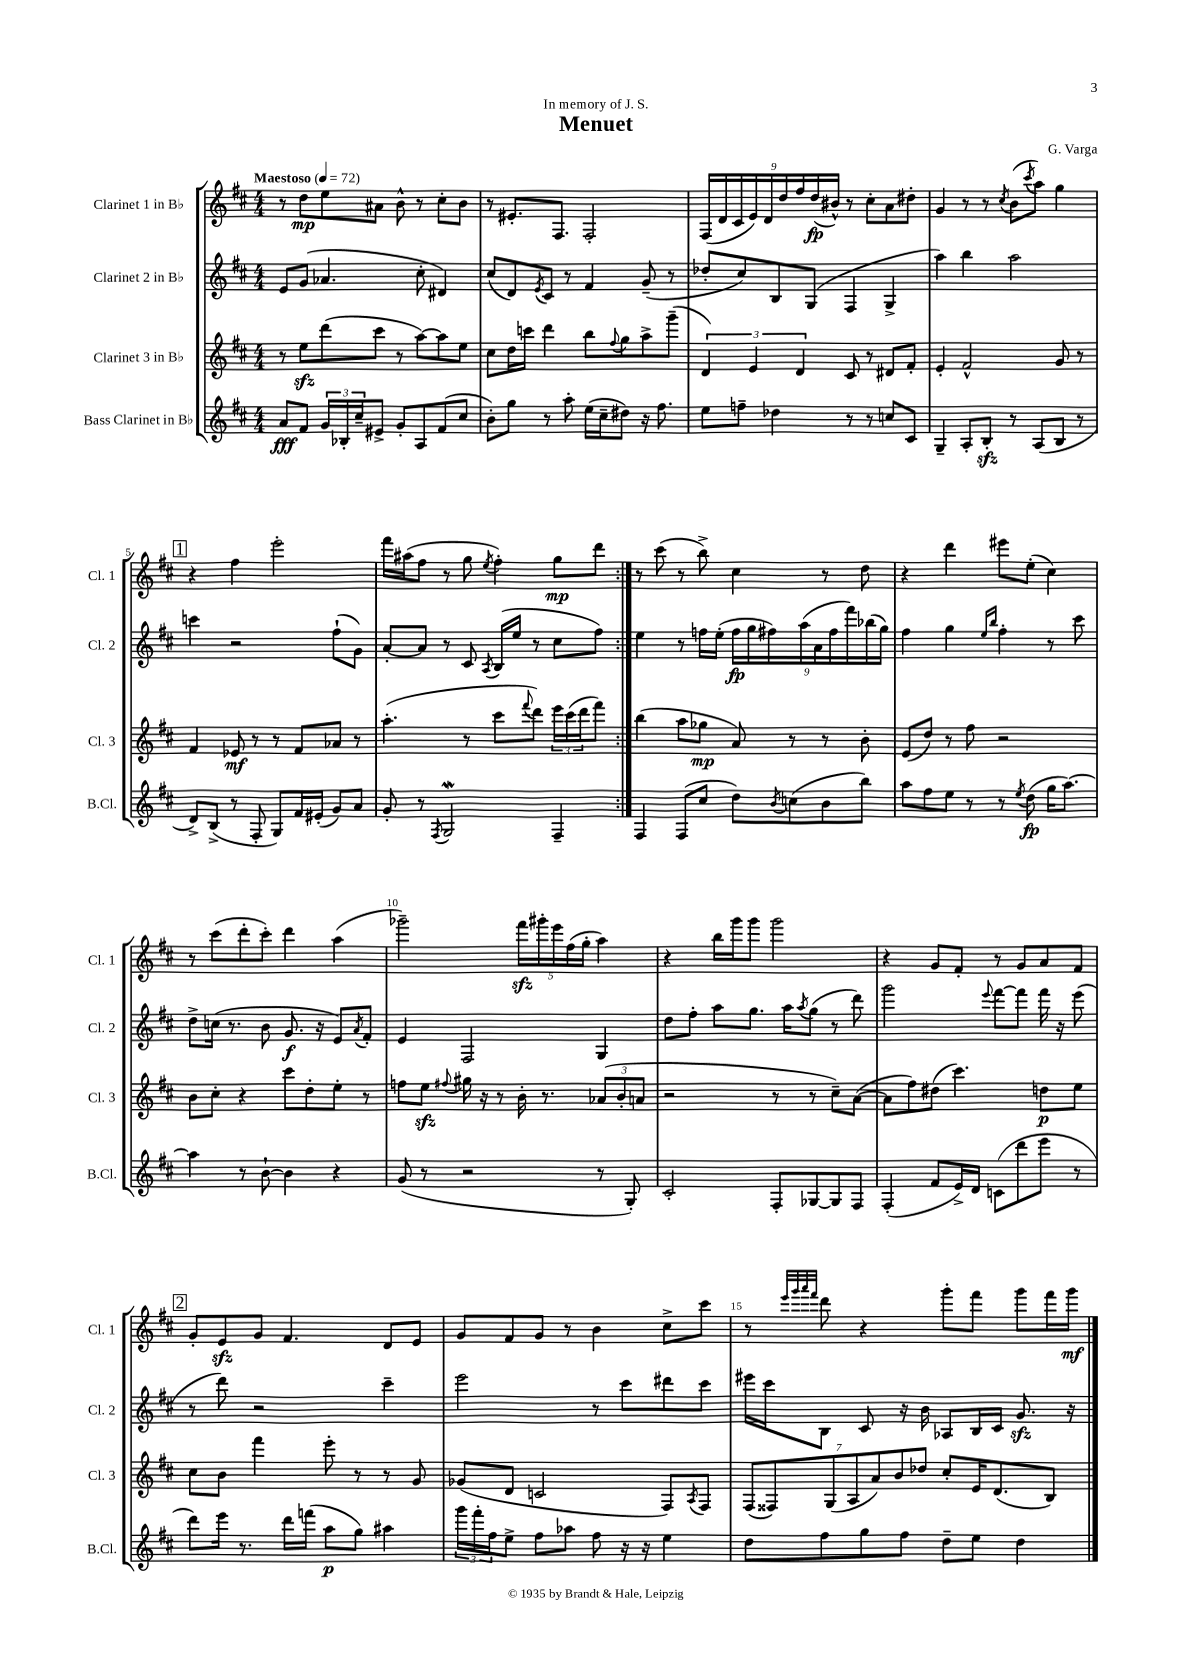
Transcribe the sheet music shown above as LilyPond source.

\header { title = "Menuet" composer = "G. Varga" dedication = "In memory of J. S." }
<<
\new StaffGroup <<
\new Staff = "s0" \with { instrumentName = "Clarinet 1 in Bb" shortInstrumentName = "Cl. 1" } {
    \clef treble \key d \major \numericTimeSignature \time 4/4 \tempo "Maestoso" 4 = 72
    \repeat volta 2 { r8 d''8\mp e''8 ais'8 b'8-^ r8 cis''8-. b'8 |
    r8 eis'8.-. fis8. fis2-. |
    \tuplet 9/8 { fis16( d'16 cis'16 e'16) d'16 d''16 fis''16 d''16\fp( bis'16-^) } r8 cis''8-. a'8 dis''8-. |
    g'4 r8 r8 \acciaccatura { cis''8 } b'8( \acciaccatura { cis'''8 } a''8) g''4 |
    \mark \markup { \box "1" } r4 fis''4 e'''2-. |
    fis'''16 ais''16( fis''8 r8 g''8 \acciaccatura { e''8 } fis''4-.) g''8\mp d'''8 | }
    r8 cis'''8( r8 b''8->) cis''4 r8 d''8 |
    r4 d'''4 eis'''8 e''8-.( cis''4) |
    r8 cis'''8( d'''8-. cis'''8-.) d'''4 a''4( |
    ges'''2--) \tuplet 5/4 { fis'''16\sfz gis'''16-. e'''16 fis''16( g''16-. } a''4) |
    r4 b''16 g'''16 g'''8 g'''2 |
    r4 g'8 fis'8-. r8 g'8 a'8 fis'8 |
    \mark \markup { \box "2" } g'8-. e'8\sfz g'8 fis'4. d'8 e'8 |
    g'8 fis'8 g'8 r8 b'4 cis''8-> cis'''8 |
    r8 \grace { e'''32 g'''32 a'''32 fis'''32 } d'''8 r4 g'''8-. fis'''8 g'''8 fis'''16 g'''16\mf \bar "|." |
}
\new Staff = "s1" \with { instrumentName = "Clarinet 2 in Bb" shortInstrumentName = "Cl. 2" } {
    \clef treble \key d \major \numericTimeSignature \time 4/4
    \repeat volta 2 { e'8 g'8( aes'4. cis''8-. dis'4) |
    cis''8( d'8) \acciaccatura { e'8 } cis'8 r8 fis'4 g'8--( r8 |
    des''8-. cis''8) b8 g8( fis4 g4-> |
    a''4) b''4 a''2 |
    \mark \markup { \box "1" } c'''4 r2 fis''8-!( g'8) |
    a'8~-. a'8 r8 cis'8 \acciaccatura { a8 } b16( e''16 r8 cis''8 fis''8) | }
    e''4 r8 f''16 e''16-.( \tuplet 9/8 { f''16\fp g''16 fis''16) a''16( a'16 fis''16 fis'''16) bes''16( g''16) } |
    fis''4 g''4 \grace { e''16 b''16 } fis''4-. r8 cis'''8 |
    d''8-> c''16( r8. b'8 g'8.\f r16 e'8) \acciaccatura { a'8 } fis'8-. |
    e'4 fis2 g4 |
    d''8 fis''8-. a''8 g''8. a''16 \acciaccatura { a''8 } g''8( r8 d'''8) |
    g'''2 \appoggiatura { e'''8 } fis'''8~ fis'''8 fis'''16 r16 e'''8( |
    \mark \markup { \box "2" } r8 d'''8) r2 cis'''4-- |
    e'''2 r8 cis'''8 dis'''8 cis'''8 |
    eis'''16 cis'''16 b8 cis'8 r16 b'16 aes8 b16 cis'16 g'8.\sfz r16 \bar "|." |
}
\new Staff = "s2" \with { instrumentName = "Clarinet 3 in Bb" shortInstrumentName = "Cl. 3" } {
    \clef treble \key d \major \numericTimeSignature \time 4/4
    \repeat volta 2 { r8 e''8\sfz d'''8( cis'''8 r8 a''8~) a''8 e''8 |
    cis''8 d''16 c'''16 d'''4 b''8 \appoggiatura { fis''8 } g''8 a''8-> g'''8--( |
    \tuplet 3/2 { d'4) e'4 d'4 } cis'8 r8 dis'8 fis'8-. |
    e'4-. fis'2-^ g'8 r8 |
    \mark \markup { \box "1" } fis'4 ees'8\mf r8 r8 fis'8 aes'8 r8 |
    a''4.-.( r8 cis'''8 \appoggiatura { fis'''8 } d'''8) \tuplet 3/2 { e'''16 cis'''16( d'''16 } fis'''8) | }
    b''4( a''8 ges''8\mp a'8) r8 r8 b'8-. |
    e'8( d''8) r8 fis''8 r2 |
    b'8 cis''8-. r4 cis'''8 d''8-. e''8-. r8 |
    f''8 e''8\sfz \appoggiatura { fis''8 } gis''16 r16 r8 b'16-. r8. \tuplet 3/2 { aes'8( b'8-. a'8 } |
    r2 r8 r8 cis''8--) a'8~( |
    a'8 fis''8) dis''8( cis'''4.) d''8\p e''8 |
    \mark \markup { \box "2" } cis''8 b'8 fis'''4 e'''8-. r8 r8 g'8 |
    ges'8( d'8 c'2 fis8) \acciaccatura { a8 } fis8 |
    \tuplet 7/4 { fis8( fisis8) g8( a8 a'8) b'8 des''8 } cis''8-. e'16 d'8.( b8) \bar "|." |
}
\new Staff = "s3" \with { instrumentName = "Bass Clarinet in Bb" shortInstrumentName = "B.Cl." } {
    \clef treble \key d \major \numericTimeSignature \time 4/4
    \repeat volta 2 { a'8\fff fis'8 \tuplet 3/2 { g'16 bes16-. cis''16-- } eis'8-> g'8-. a8 fis'8( cis''8 |
    b'8-.) g''8 r8 a''8-. e''16( cis''16-- dis''8) r16 fis''8. |
    e''8 f''8-- des''4 r8 r8 c''8 cis'8 |
    g4-- a8-. b8-.\sfz r8 a8( b8 r8 |
    \mark \markup { \box "1" } d'8->) b8->( r8 fis8-. g8) fis'16 eis'16-.( g'8) a'8 |
    g'8-. r8 \acciaccatura { fis8 } g2\mordent fis4-- | }
    fis4 fis8( cis''8 d''8) \acciaccatura { b'8 } c''8( b'8 b''8) |
    a''8 fis''8 e''8 r8 r8 \acciaccatura { e''8 } d''8\fp( g''16 a''8.~) |
    a''4 r8 b'8~-! b'4 r4 |
    g'8( r8 r2 r8 g8-.) |
    cis'2-. fis8-. ges8~ ges8 fis8 |
    fis4-.( fis'8 e'16->) d'16 c'8( d'''8 e'''8 r8 |
    \mark \markup { \box "2" } d'''8) e'''16 r8. d'''16 f'''16( a''8\p g''8) ais''4 |
    \tuplet 3/2 { g'''16 fis'''16-. fis''16 } e''8-> fis''8 aes''8 fis''8 r16 r16 e''4 |
    d''8 fis''8 g''8 fis''8 d''8-- e''8 d''4 \bar "|." |
}
>>
>>
\layout { \context { \Score \override BarNumber.break-visibility = ##(#f #t #t) barNumberVisibility = #(every-nth-bar-number-visible 5) } }
